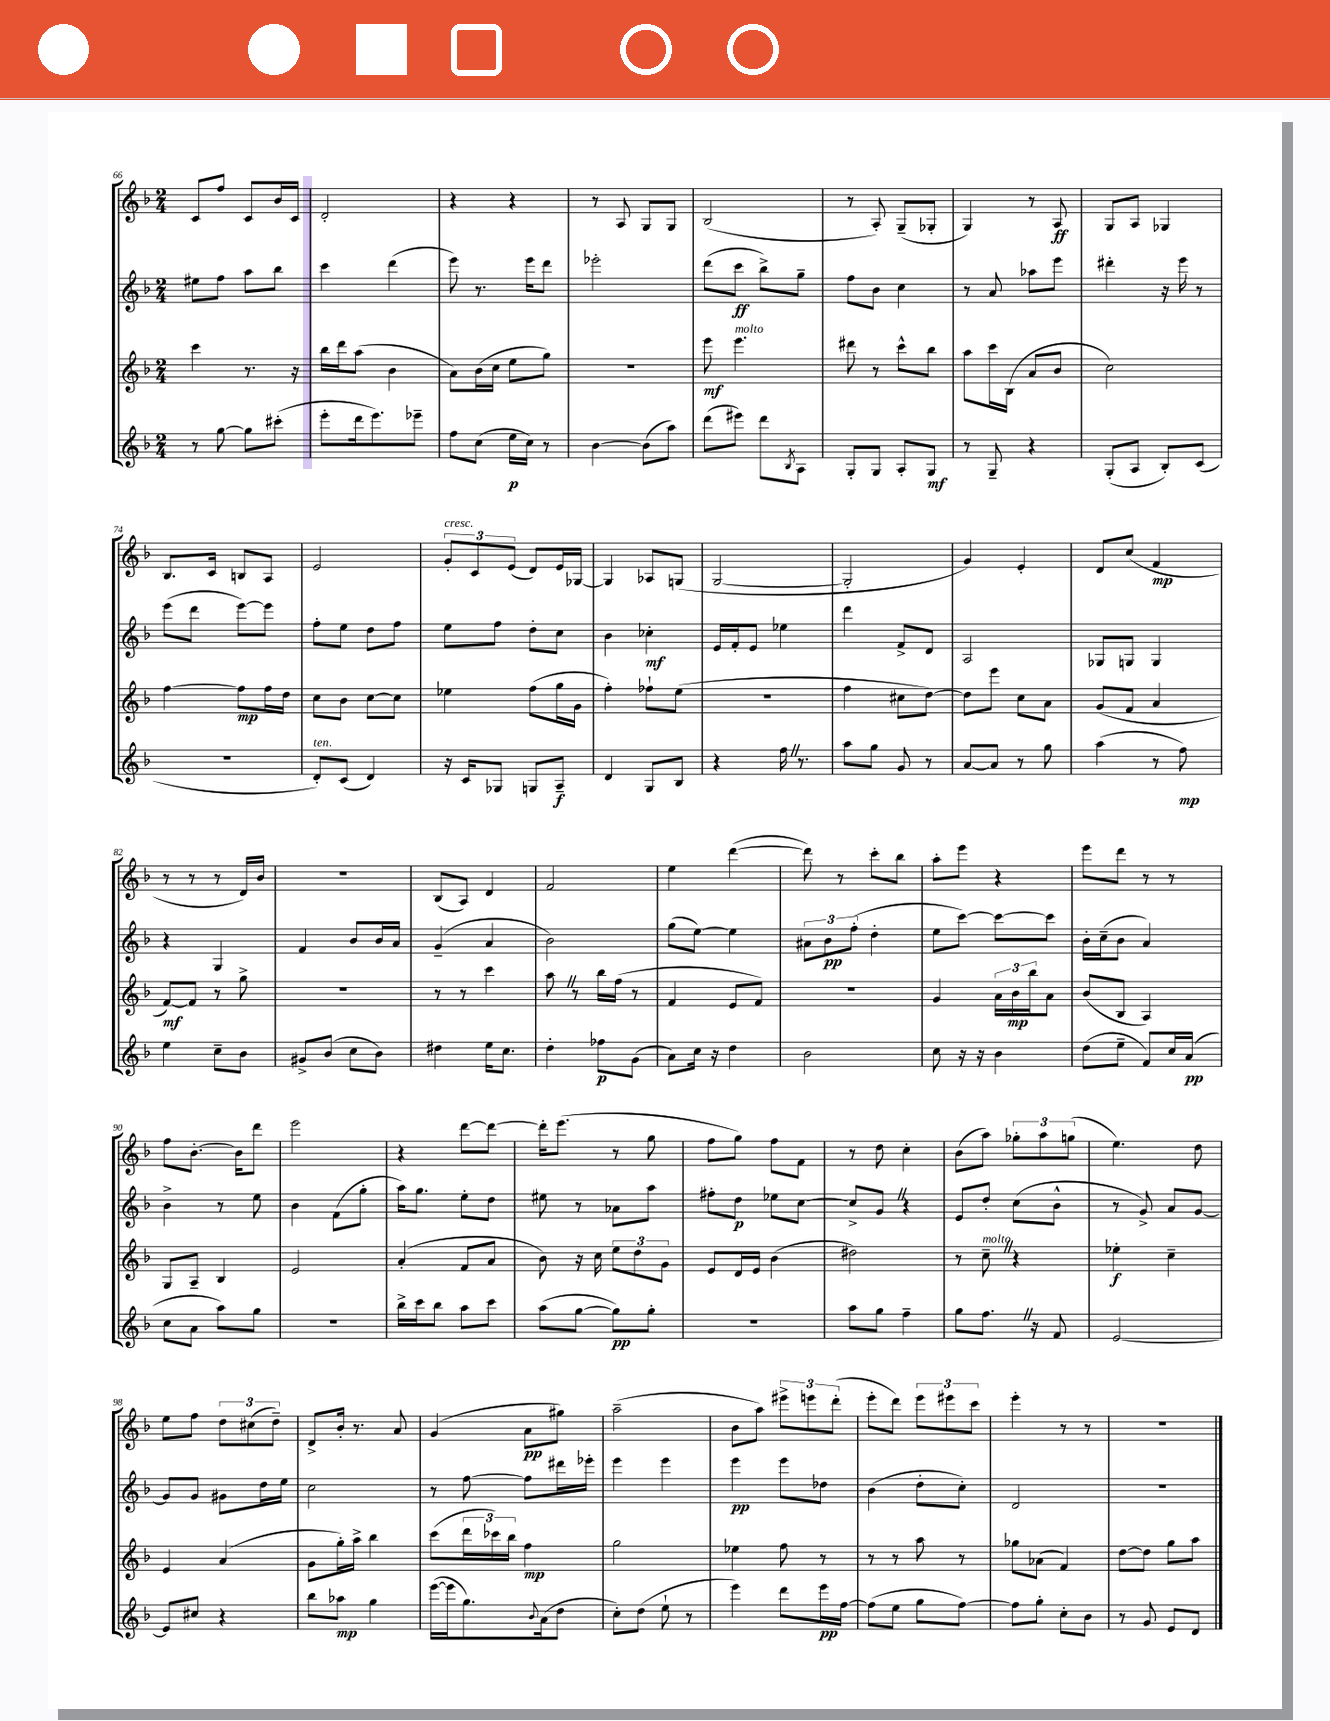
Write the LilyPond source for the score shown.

<<
\new StaffGroup <<
\new Staff = "s0" {
    \clef treble \key f \major \numericTimeSignature \time 2/4
    c'8 f''8 c'8 bes'16 c'16 |
    d'2-. |
    r4 r4 |
    r8 a8 g8 g8 |
    bes2( |
    r8 a8-.) g8--( ges8-. |
    g4) r8 a8\ff |
    g8 a8 ges4 |
    bes8. c'16 b8 a8 |
    e'2 |
    \tuplet 3/2 { g'8-.^\markup { \italic "cresc." } c'8 e'8( } d'8) e'16 ges16~ |
    ges4 aes8 g8( |
    g2~ |
    g2-. |
    g'4) e'4-. |
    d'8 c''8( f'4\mp |
    r8 r8 r8 d'16) bes'16 |
    R2 |
    bes8( a8) d'4 |
    f'2 |
    e''4 d'''4~( |
    d'''8) r8 c'''8-. bes''8 |
    a''8-. e'''8 r4 |
    e'''8 d'''8 r8 r8 |
    f''8 bes'8.~-. bes'16 d'''8 |
    e'''2 |
    r4 d'''8~ d'''8~ |
    d'''16-. e'''8.( r8 g''8 |
    f''8 g''8) f''8 f'8 |
    r8 d''8 c''4-. |
    bes'8( a''8) \tuplet 3/2 { ges''8-. a''8 g''8( } |
    e''4.) d''8 |
    e''8 f''8 \tuplet 3/2 { d''8 cis''8( d''8--) } |
    d'8-> bes'16-. r8. a'8 |
    g'4( a'8\pp gis''8) |
    a''2--( |
    bes'8 a''8) \tuplet 3/2 { eis'''8-> e'''8 d'''8-.( } |
    e'''8-. d'''8) \tuplet 3/2 { e'''8 eis'''8 c'''8 } |
    e'''4-. r8 r8 |
    r2 \bar "|." |
}
\new Staff = "s1" {
    \clef treble \key f \major \numericTimeSignature \time 2/4
    eis''8 f''8 a''8 bes''8 |
    c'''4 d'''4( |
    e'''8) r8. e'''16 d'''8 |
    ees'''2-. |
    d'''8( c'''8\ff bes''8->) g''8-- |
    f''8 bes'8 c''4 |
    r8 a'8 aes''8 e'''8 |
    dis'''4-. r16 e'''16 r8 |
    e'''8( d'''8 e'''8~) e'''8 |
    f''8-. e''8 d''8 f''8 |
    e''8 f''8 d''8-. c''8 |
    bes'4 ces''4-.\mf |
    e'16 f'16-. e'8 ees''4 |
    d'''4 f'8-> d'8 |
    a2 |
    ges8 g8 g4 |
    r4 g4 |
    f'4 bes'8 bes'16 a'16 |
    g'4--( a'4 |
    bes'2) |
    g''8( e''8~) e''4 |
    \tuplet 3/2 { ais'8 bes'8\pp f''8-.( } d''4-. |
    e''8 c'''8~) c'''8~ c'''8 |
    bes'16-. c''16--( bes'8 a'4) |
    bes'4-> r8 e''8 |
    bes'4 f'8( g''8-. |
    a''16) g''8. e''8-. d''8 |
    eis''8 r8 aes'8 a''8 |
    fis''8-. d''8\p ees''8 c''8~ |
    c''8-> g'8 \once \override BreathingSign.text = \markup { \musicglyph "scripts.caesura.straight" } \breathe r4 |
    e'8 d''8-. c''8( bes'8-^ |
    r8 g'8->) a'8 g'8~ |
    g'8 g'8 gis'8 d''16 e''16 |
    c''2 |
    r8 f''8~ f''8 dis'''16 ees'''16-. |
    e'''4 e'''4 |
    e'''4\pp e'''8 des''8 |
    bes'4( d''8-. c''8-.) |
    d'2 |
    r2 \bar "|." |
}
\new Staff = "s2" {
    \clef treble \key f \major \numericTimeSignature \time 2/4
    c'''4 r8. r16 |
    bes''16 d'''16 a''8( bes'4 |
    a'8) bes'16( c''16 e''8 g''8) |
    r2 |
    e'''8\mf e'''4.^\markup { \italic "molto" } |
    dis'''8 r8 c'''8-^ bes''8 |
    a''8 c'''16 bes16( a'8 bes'8 |
    c''2) |
    f''4~ f''8\mp f''16 d''16 |
    c''8 bes'8 c''8~ c''8 |
    ees''4 f''8( g''16 g'16 |
    f''4-.) fes''8-! e''8( |
    R2 |
    f''4 cis''8 d''8~) |
    d''8 e'''8 c''8 a'8 |
    g'8( f'8 a'4 |
    f'8~\mf) f'8 r8 g''8-> |
    R2 |
    r8 r8 c'''4 |
    a''8 \once \override BreathingSign.text = \markup { \musicglyph "scripts.caesura.straight" } \breathe r8 bes''16 f''16( r8 |
    f'4 e'8 f'8) |
    R2 |
    g'4 \tuplet 3/2 { a'16 bes'16\mp bes''16 } a'8 |
    bes'8( bes8 a4) |
    g8 a8-- bes4 |
    e'2 |
    a'4-.( f'8 a'8 |
    bes'8) r16 c''16 \tuplet 3/2 { e''8 d''8 g'8 } |
    e'8 d'16 e'16 bes'4( |
    dis''2) |
    r8 c''8--^\markup { \italic "molto" } \once \override BreathingSign.text = \markup { \musicglyph "scripts.caesura.straight" } \breathe r4 |
    ees''4-.\f c''4-- |
    e'4 a'4( |
    g'8 g''16-.) a''16-> bes''4 |
    c'''8( \tuplet 3/2 { d'''16 ces'''16) bes''16 } f''4\mp |
    g''2 |
    ees''4 f''8 r8 |
    r8 r8 a''8 r8 |
    ges''8 aes'8( f'4) |
    d''8~ d''8 g''8 a''8 \bar "|." |
}
\new Staff = "s3" {
    \clef treble \key f \major \numericTimeSignature \time 2/4
    r8 g''8~ g''8 cis'''8-.( |
    e'''8-. d'''16 e'''8.) ees'''8-- |
    f''8 c''8( e''16\p c''16) r8 |
    bes'4~ bes'8( a''8) |
    d'''8( eis'''8) d'''8 \acciaccatura { bes8 } a8 |
    g8-. g8 a8-. g8\mf |
    r8 g8-- r4 |
    g8-.( a8 bes8-.) c'8( |
    r2 |
    d'8-.^\markup { \italic "ten." }) c'8( d'4) |
    r16 c'16 ges8 g8 a8--\f |
    d'4 g8 bes8 |
    r4 f''16 \once \override BreathingSign.text = \markup { \musicglyph "scripts.caesura.straight" } \breathe r8. |
    a''8 g''8 g'8 r8 |
    a'8~ a'8 r8 g''8 |
    a''4( r8 f''8\mp) |
    e''4 c''8-- bes'8 |
    gis'8-> bes'8( c''8 bes'8) |
    dis''4 e''16 c''8. |
    d''4-. fes''8\p g'8( |
    a'8) c''16 r16 d''4 |
    bes'2 |
    c''8 r16 r16 bes'4 |
    d''8( e''8-- f'8) c''16 a'16\pp( |
    c''8 a'8 a''8) g''8 |
    R2 |
    bes''16-> c'''16 bes''8 a''8 c'''8 |
    a''8( g''8~ g''8\pp) g''8-. |
    r2 |
    a''8 g''8 f''4-- |
    g''8 f''8. \once \override BreathingSign.text = \markup { \musicglyph "scripts.caesura.straight" } \breathe r16 f'8 |
    e'2~ |
    e'8 cis''8 r4 |
    bes''8 aes''8\mp g''4 |
    e'''16~( e'''16 g''8.) \appoggiatura { bes'8 } a'16( d''8 |
    c''8-.) d''8( e''8-! r8 |
    e'''4) d'''8 e'''16\pp f''16~ |
    f''8( e''8 g''8 f''8~) |
    f''8 g''8-. c''8-. bes'8 |
    r8 g'8 e'8 d'8 \bar "|." |
}
>>
>>
\layout { \context { \Score currentBarNumber = #66 } }
